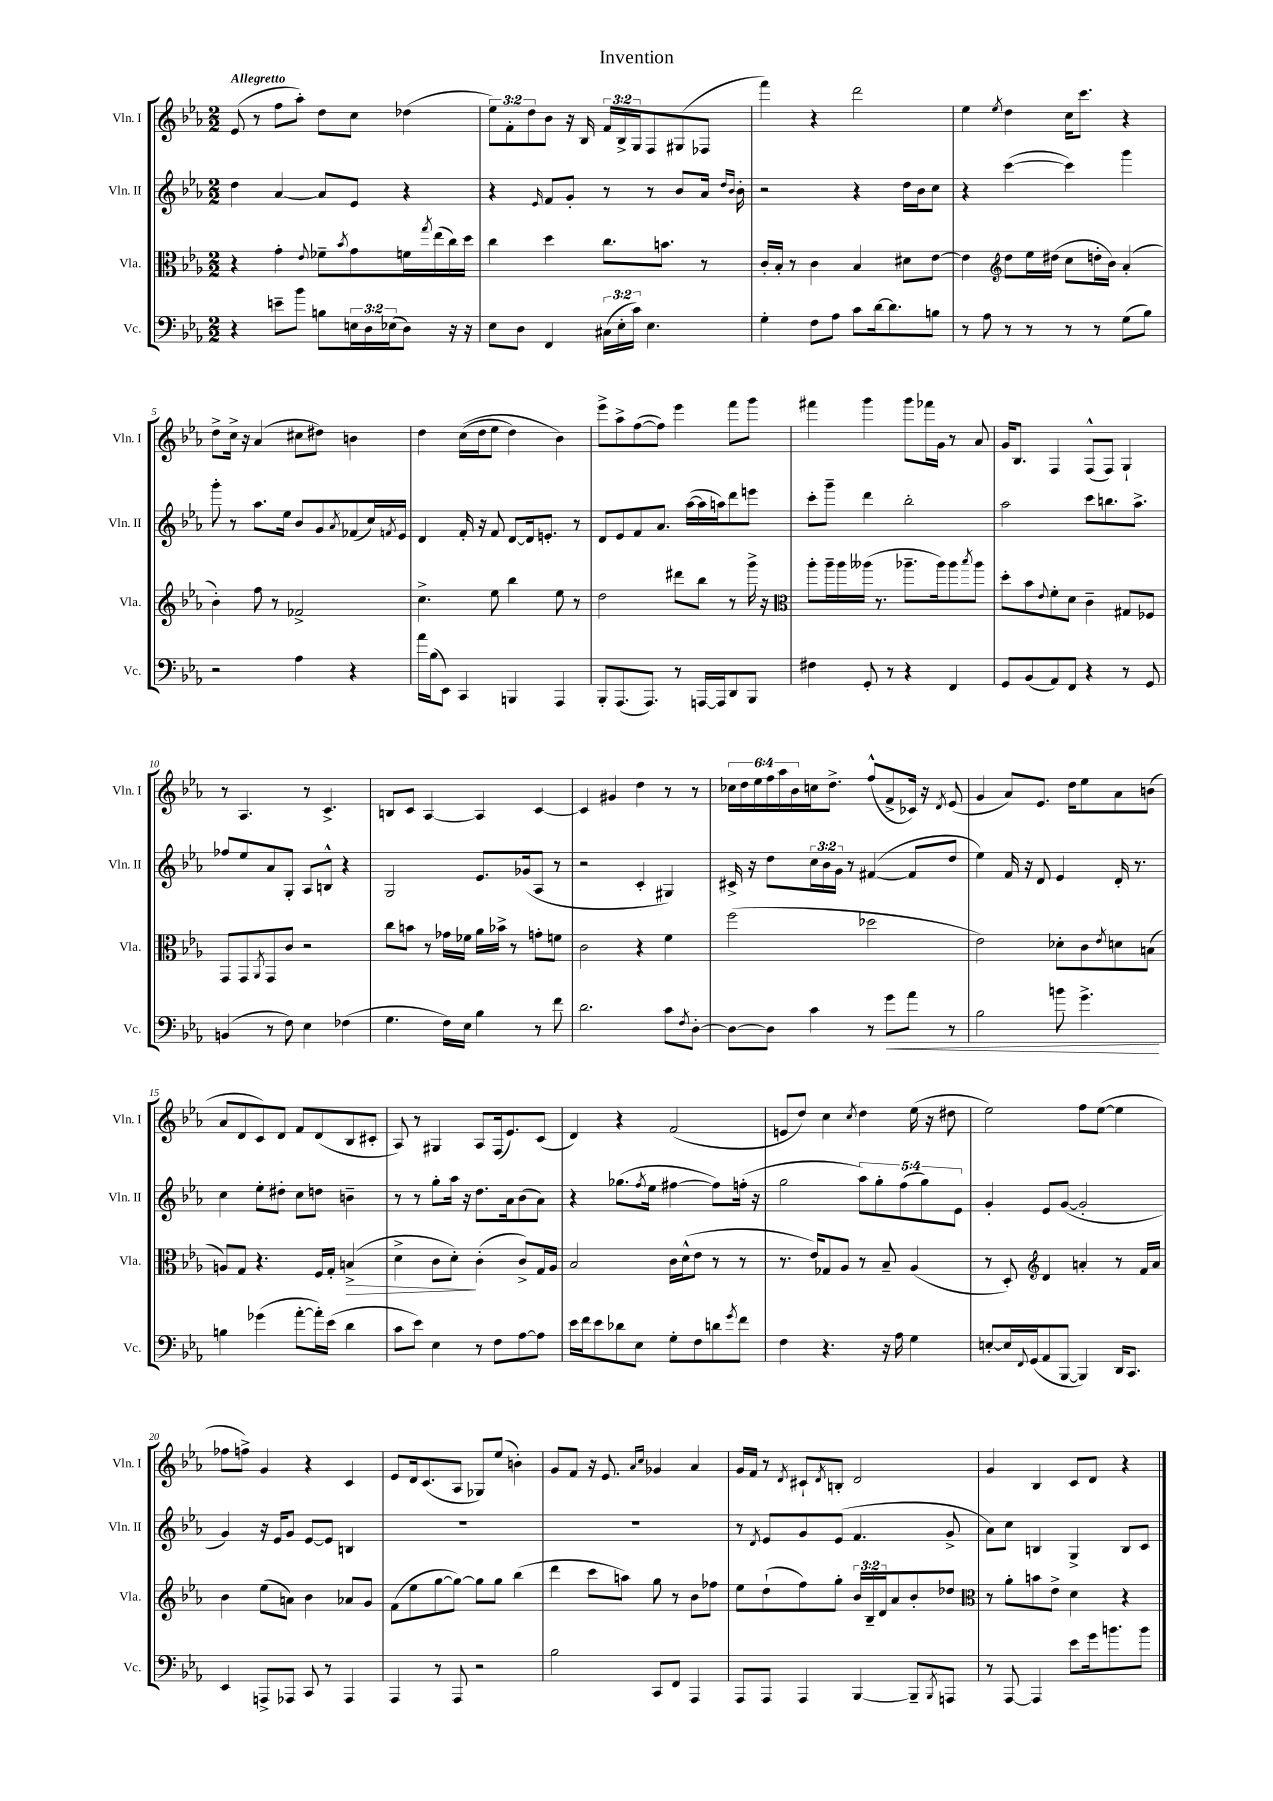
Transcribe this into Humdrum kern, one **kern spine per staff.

**kern	**kern	**kern	**kern
*staff4	*staff3	*staff2	*staff1
*clefF4	*clefC3	*clefG2	*clefG2
*k[b-e-a-]	*k[b-e-a-]	*k[b-e-a-]	*k[b-e-a-]
*M2/2	*M2/2	*M2/2	*M2/2
4r	4r	4dd	(8e-
.	.	.	8r
8e~	4g'	[4a-	8ff
8b-	.	.	8aa-')
.	8qqe-	.	.
8B	8f-~	8a-]	8dd
.	8qb-	.	.
24E	8g	8e-	8cc
24D	.	.	.
(24E-	.	.	.
8D)	16f	4r	(4dd-
.	8qgg	.	.
.	(16ee-	.	.
16r	16cc)	.	.
16r	16dd	.	.
=	=	=	=
8E-	4cc	4r	12ee-)
.	.	.	12f'
8D	.	.	.
.	.	.	12dd
.	.	16qqe-	.
4FF	4dd	8f	8b-
.	.	8g'	16r
.	.	.	16B-
(24C#	8.cc	8r	24f
24E-'	.	.	24B-^
24c)	.	.	24G
4.E-	.	8r	8F
.	8.b	.	.
.	.	8b-	(8G#
.	8r	16a-	8F-
.	.	16qqdd	.
.	.	16qqb-	.
.	.	16b-'	.
=	=	=	=
4G'	16c'	2r	4fff)
.	16B-'	.	.
.	8r	.	.
8F	4c	.	4r
8A-	.	.	.
8c	4B-	4r	2ddd
[16d	.	.	.
8.d]	.	.	.
.	8d#	16dd	.
.	.	16b-	.
8B	[8e-	8cc	.
=	=	=	=
8r	4e-]	4r	4ee-
8A-	.	.	.
*	*clefG2	*	*
.	.	.	8qee-
8r	8dd	([4ccc	4dd
8r	16ee-	.	.
.	(16dd#	.	.
8r	8cc	4ccc])	16cc
.	.	.	8.ccc
8r	16dd'	.	.
.	16b-)	.	.
(8G	(4a-'	4ggg	4r
8B-)	.	.	.
=	=	=	=
2r	4b-')	8ggg'	8dd^
.	.	8r	16cc^
.	.	.	16r
.	8ff	8.aa-	(4a-
.	8r	.	.
.	.	16ee-	.
4A-	2f-^	8b-	8cc#
.	.	8g	8dd#)
.	.	8qa-	.
4r	.	(8f-	4b
.	.	16cc)	.
.	.	8qf	.
.	.	16e-	.
=	=	=	=
16a-	4.cc^	4d	4dd
(16B-	.	.	.
8EE-)	.	.	.
4CC	.	16f'	&((16cc
.	.	16r	16dd
.	8ee-	8f	8ee-
4BBB	4bb-	[8d	4dd)
.	.	16d]	.
.	.	8.e'	.
4AAA-	8ee-	.	4b-&)
.	8r	8r	.
=	=	=	=
8BBB-'	2dd	8d	8eee-^
(8.AAA-	.	8e-	8aa-^
.	.	8f	([8ff
8.AAA-)	.	.	.
.	.	8.a-	8ff])
8r	8ddd#	.	4eee-
.	.	([16aa-	.
[16AAA	8bb-	16aa-]	.
16AAA]	.	16aa)	.
8DD	8r	8ddd	8fff
8BBB-	16ggg^	8eee	8ggg
.	16r	.	.
=	=	=	=
*	*clefC3	*	*
4F#	8aa-'	8ccc'	4fff#
.	16aa-~	8ggg~	.
.	16aa-	.	.
8GG'	(16aa--	4ddd	4ggg
.	8.r	.	.
8r	.	.	.
4r	8.aa-~	2bb-'	8ggg
.	.	.	16fff-
.	16aa-)	.	16g
4FF	8aa-	.	8r
.	8qbb-	.	.
.	8aa-	.	8a-
=	=	=	=
8GG	8dd'	2aa-	16g
.	.	.	8.B-
(8BB-	8b-	.	.
.	8qqe-	.	.
8AA-)	8f'	.	4F
8FF	8d	.	.
4r	4c~	8ccc	(8F^^
.	.	8.bb	8F)
8r	8G#	.	4G`
.	.	8.aa-^	.
8GG	8F-	.	.
=	=	=	=
(4BB	8GG	8ff-	8r
.	8GG	8ee-	4.A-
.	8qAA-	.	.
8r	8GG	8a-	.
8F)	8c	8G'	.
4E-	2r	8A-	8r
.	.	8B^^	4.c^
(4F-	.	4r	.
=	=	=	=
4.G	8cc	2G	8B
.	8b	.	8c
.	8r	.	[4A-
16F)	16g-	.	.
16E-	16f-	.	.
4B-	16a-	8.e-	4A-]
.	16b-^	.	.
.	8r	.	.
.	.	(16g-	.
8r	8g'	8A-	[4c
8f	8f	8r	.
=	=	=	=
2.d	2c	2r	4c]
.	.	.	4g#
.	4r	4c'	4dd
8c	4f	4G#)	8r
8qF	.	.	.
[8D'	.	.	8r
=	=	=	=
8D_	(2ff	16c#^	24cc-
.	.	.	24dd
.	.	16r	.
.	.	.	24ee-
8D]	.	8dd	24ff
.	.	.	24aa-
.	.	.	24b-
4c	.	24cc	16cc
.	.	24b-	.
.	.	.	8.dd^
.	.	24g	.
.	.	8r	.
8r	2dd-	([4f#	(8ff^^
8g	.	.	8f^
8a-	.	8f#]	16c-)
.	.	.	16r
.	.	.	8qd
8r	.	8dd	(8e-
=	=	=	=
2B-	2e-)	4ee-)	4g
.	.	16f	8a-)
.	.	16r	.
.	.	8d	8.e-
8b	8d-'	4e-	.
.	.	.	16dd
4.g^	8c	.	8ee-
.	8qe-	.	.
.	8d	16d'	8a-
.	.	8.r	.
.	(8B	.	(8b
=	=	=	=
4B	8A)	4cc	8a-
.	8G	.	8d
(4g-	4.r	8ee-'	8c)
.	.	8dd#'	8d
[8a-'	.	8cc	8f
16a-'])	16F	8dd	(8d
(16e-	16G'	.	.
4d	(4B^	4b~	8B-
.	.	.	8c#'
=	=	=	=
8c	4d^	8r	8A-)
8e-)	.	8r	8r
4E-	8c	8gg'	4G#
.	8d')	16aa-	.
.	.	16r	.
8r	(4c'	8.dd	8A-
8F	.	.	(16F
.	.	16a-	8.e-)
[8A-	8c^)	(8b-	.
8A-]	16G	8a-)	(8c
.	16A-	.	.
=	=	=	=
16e-	2B-	4r	4d)
16f	.	.	.
8e-	.	.	.
8d-	.	(8.gg-	4r
8E-	.	.	.
.	.	8qff	.
.	.	16ee-	.
8G'	16c	[4ff#	(2f
.	(16d^^	.	.
8F	8e-	.	.
8d	8r	8ff#])	.
8qg	.	.	.
8f	8r	(16ff'	.
.	.	16r	.
=	=	=	=
4F	8.r	2gg	8e
.	.	.	8dd)
.	16e-)	.	.
4.r	8G-	.	4cc
.	8A-	.	.
.	.	.	8qcc
.	8r	10aa-)	4dd
.	.	10gg'	.
16r	8B-~	.	.
16A-	.	.	.
.	.	(10ff	.
4G	(4A-	.	(16ee-
.	.	10gg)	.
.	.	.	16r
.	.	.	8dd#
.	.	10e-	.
=	=	=	=
[8E'	8r	4g'	2ee-)
16E]	8D')	.	.
8qqFF	.	.	.
(16GG	.	.	.
*	*clefG2	*	*
8AA-	4d	8e-	.
[8BBB-	.	([8g	.
4BBB-])	4a'	2g']	8ff
.	.	.	([8ee-
16DD	8r	.	4ee-]
8.CC	.	.	.
.	16f	.	.
.	16a	.	.
=	=	=	=
4EE-	4b-	4g)	8ff-
.	.	.	8ff^)
8AAA^	(8ee-	16r	4g
.	.	16e-	.
8AAA-	8a)	8g	.
8CC	4b-	[8e-	4r
8r	.	8e-]	.
4AAA-	8a-	4B	4c
.	8g	.	.
=	=	=	=
4AAA-	(8f	1r	8e-
.	8ee-	.	16d
.	.	.	(8.c
8r	[8gg	.	.
8AAA-	8gg_)	.	8A-
2r	8gg]	.	8G-)
.	8gg	.	(8ee-
.	(4bb-	.	4b')
=	=	=	=
2B-	4ddd	1r	8g
.	.	.	8f
.	8ccc	.	16r
.	.	.	8.e-
.	8aa)	.	.
.	.	.	16qqa-
.	.	.	16qqcc
8CC	8gg	.	4g-
8FF	8r	.	.
4AAA-	8b-	.	4a-
.	8ff-	.	.
=	=	=	=
8AAA-	8ee-	8r	16g
.	.	.	16f
.	.	8qd	.
8AAA-	(8dd`	8e-	8r
.	.	.	8qd
4AAA-	8ff)	8g	8c#`
.	.	.	8qd
.	8gg'	(8e-	8B'
[4BBB-	24b-	4.f	2d
.	24B-~	.	.
.	24d	.	.
.	8a-	.	.
8BBB-~]	8b-'	.	.
8qBBB-	.	.	.
8AAA	8dd-	8g^	.
=	=	=	=
*	*clefC3	*	*
8r	8r	8a-)	4g
[8AAA-	8a-'	8cc	.
4AAA-]	8b	4B	4B-
.	8e-^	.	.
8e-	4d	4G^	8c
16g	.	.	8d
8.b	.	.	.
.	4r	8B	4r
8b	.	8c	.
==	==	==	==
*-	*-	*-	*-
